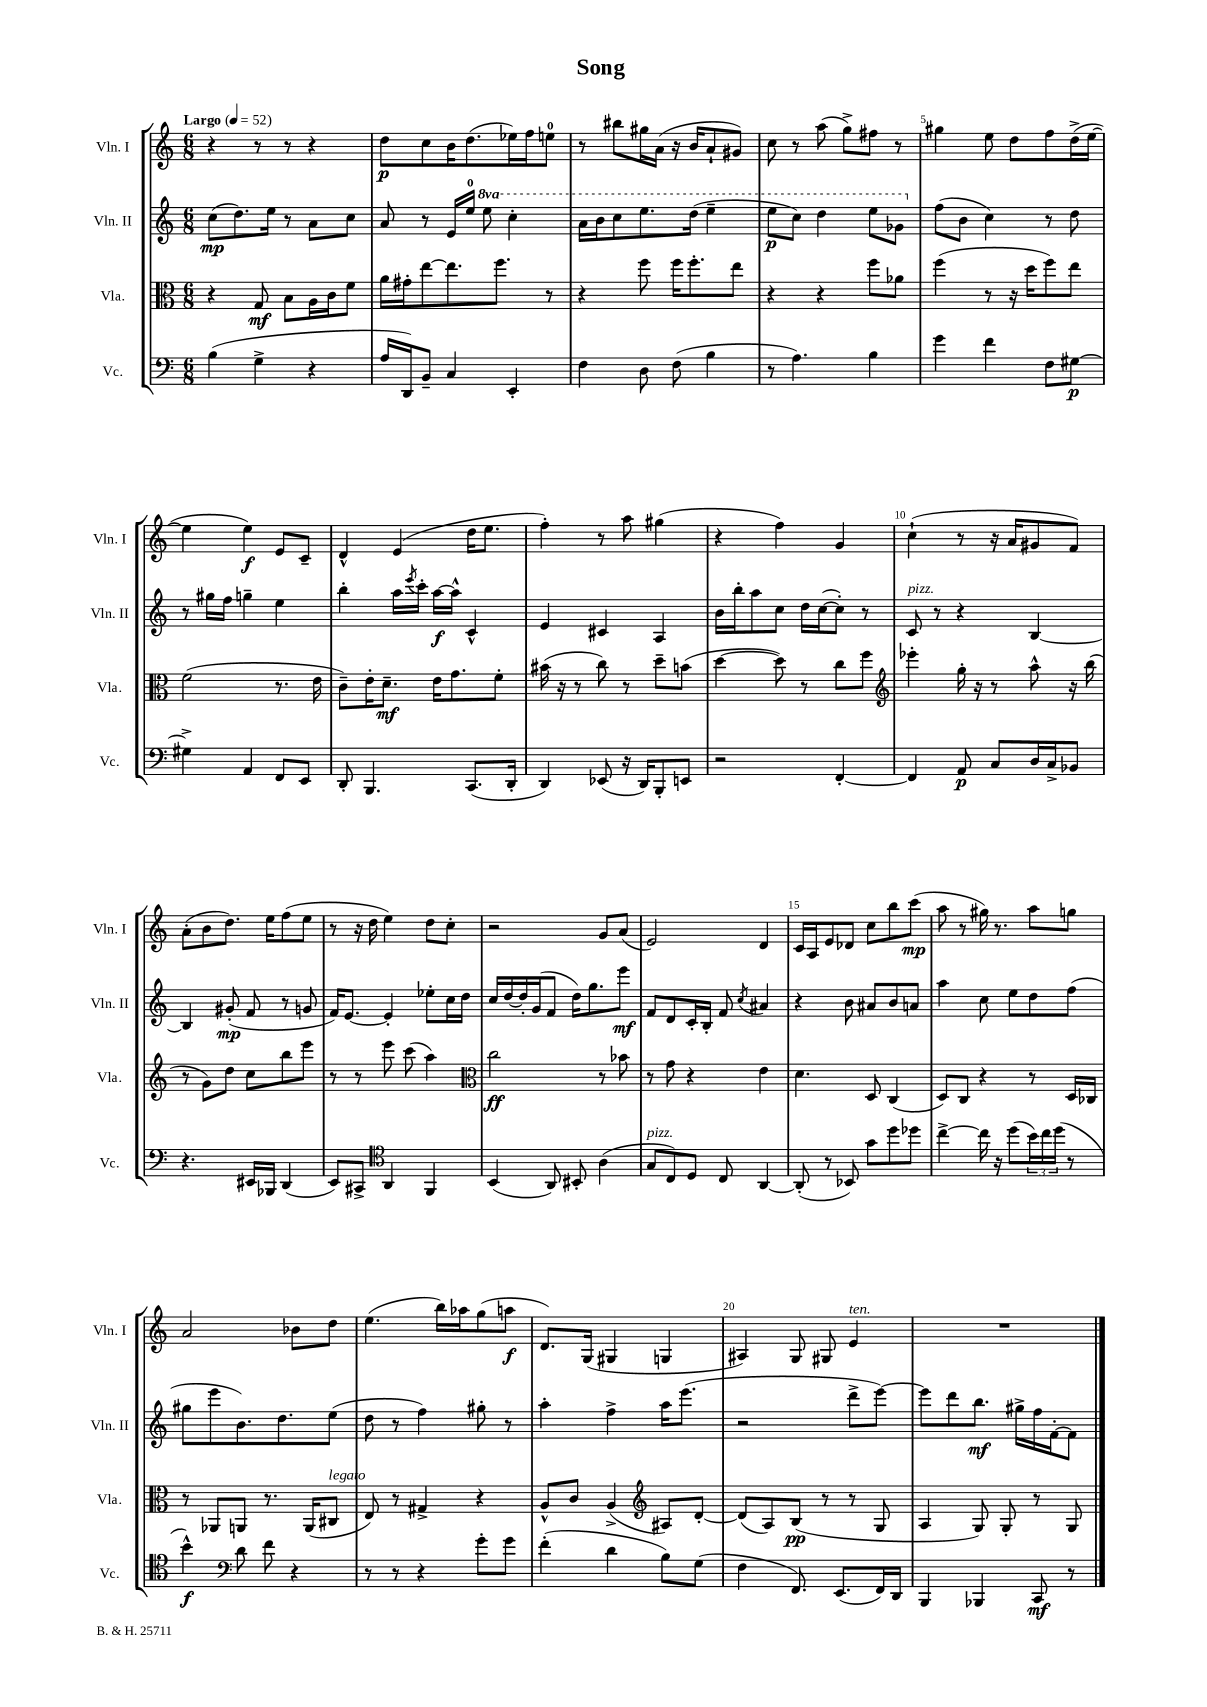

**kern	**kern	**kern	**kern
*staff4	*staff3	*staff2	*staff1
*clefF4	*clefC3	*clefG2	*clefG2
*k[]	*k[]	*k[]	*k[]
*M6/8	*M6/8	*M6/8	*M6/8
*MM52	*MM52	*MM52	*MM52
(4B	4r	(8cc	4r
.	.	8.dd)	.
4G^	8G	.	8r
.	.	16ee	.
.	8B	8r	8r
4r	16A	8a	4r
.	16c	.	.
.	8f	8cc	.
=	=	=	=
16A	16a	8a	8dd
16DD)	16g#'	.	.
8BB~	[8ee	8r	8cc
4C	8.ee]	16e	16b
.	.	16ee	(8.dd
.	.	8eee	.
.	8.ff	.	.
4EE'	.	4ccc'	16ee-)
.	.	.	16ff
.	8r	.	8ee
=	=	=	=
4F	4r	16aa	8r
.	.	16bb	.
.	.	8ccc	8bb#
8D	8ff	8.eee	16gg#
.	.	.	(16a
(8F	16ff	.	16r
.	8.ff'	(16ddd	16b
4B	.	4eee~	8a`
.	8ee	.	8g#)
=	=	=	=
8r	4r	8eee	8cc
4.A)	.	8ccc)	8r
.	4r	4ddd	(8aa
.	.	.	8gg^)
4B	8ff	8eee	8ff#
.	8a-	8gg-	8r
=	=	=	=
4g	(4ff	(8ff	4gg#
.	.	8b	.
4f	8r	4cc)	8ee
.	16r	.	8dd
.	16dd	.	.
8F	8ff)	8r	8ff
[8G#	8ee	8dd	(16dd^
.	.	.	[16ee
=	=	=	=
4G#^]	(2f	8r	4ee]
.	.	16gg#	.
.	.	16ff	.
4AA	.	4gg~	4ee)
8FF	8.r	4ee	8e
8EE	.	.	8c~
.	16e	.	.
=	=	=	=
8DD'	8c~)	4bb'	4d^^
4.BBB	16e'	.	.
.	8.d~	.	.
.	.	16aa	(4e
.	.	8qeee	.
.	.	16ccc'	.
.	16e	[16aa	.
.	8.g	16aa^^]	.
(8.CC	.	4c^^	16dd
.	.	.	8.ee
.	8f'	.	.
16DD'	.	.	.
=	=	=	=
4DD)	(16b#	4e	4ff')
.	16r	.	.
.	8r	.	.
(8EE-	8cc)	4c#	8r
16r	8r	.	8aa
16DD)	.	.	.
8BBB'	8dd~	4A	(4gg#
8EE	(8b	.	.
=	=	=	=
2r	[4dd	16b	4r
.	.	16bb'	.
.	.	8aa	.
.	8dd])	8cc	4ff)
.	8r	16dd	.
.	.	([16cc	.
[4FF'	8cc	8cc'])	4g
.	8ff	8r	.
=	=	=	=
*	*clefG2	*	*
4FF]	4eee-'	8c	(4cc`
.	.	8r	.
8AA	16gg'	4r	8r
.	16r	.	.
8C	8r	.	16r
.	.	.	16a
16D	8aa^^	[4B	8g#
16C^	.	.	.
8BB-	16r	.	8f)
.	(16bb	.	.
=	=	=	=
4.r	8r	4B]	(8a'
.	8g)	.	8b
.	8dd	(8g#'	8.dd)
16EE#	8cc	8f	.
16BBB-	.	.	16ee
(4DD	8bb	8r	(8ff
.	8eee	8g	8ee
=	=	=	=
8EE)	8r	16f)	8r
.	.	[8.e	.
8CC#^	8r	.	16r
.	.	.	16dd
*clefC4	*	*	*
4AA	8eee	4e']	4ee)
.	(8ccc	.	.
4FF	4aa)	8ee-'	8dd
.	.	16cc	8cc'
.	.	16dd	.
=	=	=	=
*	*clefC3	*	*
(4BB	2cc	16cc	2r
.	.	[16dd	.
.	.	16dd']	.
.	.	(16g	.
8AA)	.	8f	.
8BB#'	.	16dd)	.
.	.	8.gg	.
(4A	8r	.	8g
.	8b-	8eee	(8a
=	=	=	=
8G	8r	8f	2e)
8C)	8g	8d	.
8D	4r	16c'	.
.	.	16B'	.
8C	.	8f	.
.	.	8qcc	.
[4AA	4e	4a#	4d
=	=	=	=
(8AA']	4.d	4r	16c
.	.	.	16A
8r	.	.	8e
8BB-)	.	8b	8d-
8g	8D	8a#	8cc
8dd	(4C	8b	8bb
8dd-	.	8a	(8ccc
=	=	=	=
[4cc^	8D)	4aa	8aa
.	8C	.	8r
16cc]	4r	8cc	16gg#)
16r	.	.	8.r
(8dd	.	8ee	.
24b)	8r	8dd	8aa
24cc	.	.	.
(24dd	.	.	.
8r	16D	(8ff	8gg
.	16C-	.	.
=	=	=	=
4b^^)	8r	8gg#	2a
.	8AA-	8eee	.
*clefF4	*	*	*
8d	8AA	8.b)	.
8f	8.r	.	.
.	.	8.dd	.
4r	.	.	8b-
.	(16AA	.	.
.	8C#	(8ee	8dd
=	=	=	=
8r	8E)	8dd	(4.ee
8r	8r	8r	.
4r	4G#^	4ff)	.
.	.	.	16bb)
.	.	.	16aa-
8g'	4r	8gg#'	(8gg
8g	.	8r	8aa
=	=	=	=
(4f'	8A^^	4aa'	8.d)
.	8c	.	.
.	.	.	(16G
4d	(4A^	4ff^	4G#
*	*clefG2	*	*
8B)	8A#)	16aa	4G
.	.	(8.eee	.
(8G	[8d'	.	.
=	=	=	=
4F	(8d]	2r	4A#)
.	8A)	.	.
8.FF)	(8B	.	8G
.	8r	.	8G#
(8.EE	.	.	.
.	8r	8ddd^	4e
16FF)	8G	[8eee)	.
16DD	.	.	.
=	=	=	=
4BBB	4A	8eee]	2.r
.	.	8ddd	.
4BBB-	8G)	8.bb	.
.	8G'	.	.
.	.	16gg#^	.
8CC	8r	16ff	.
.	.	[16f'	.
8r	8G	8f]	.
==	==	==	==
*-	*-	*-	*-
